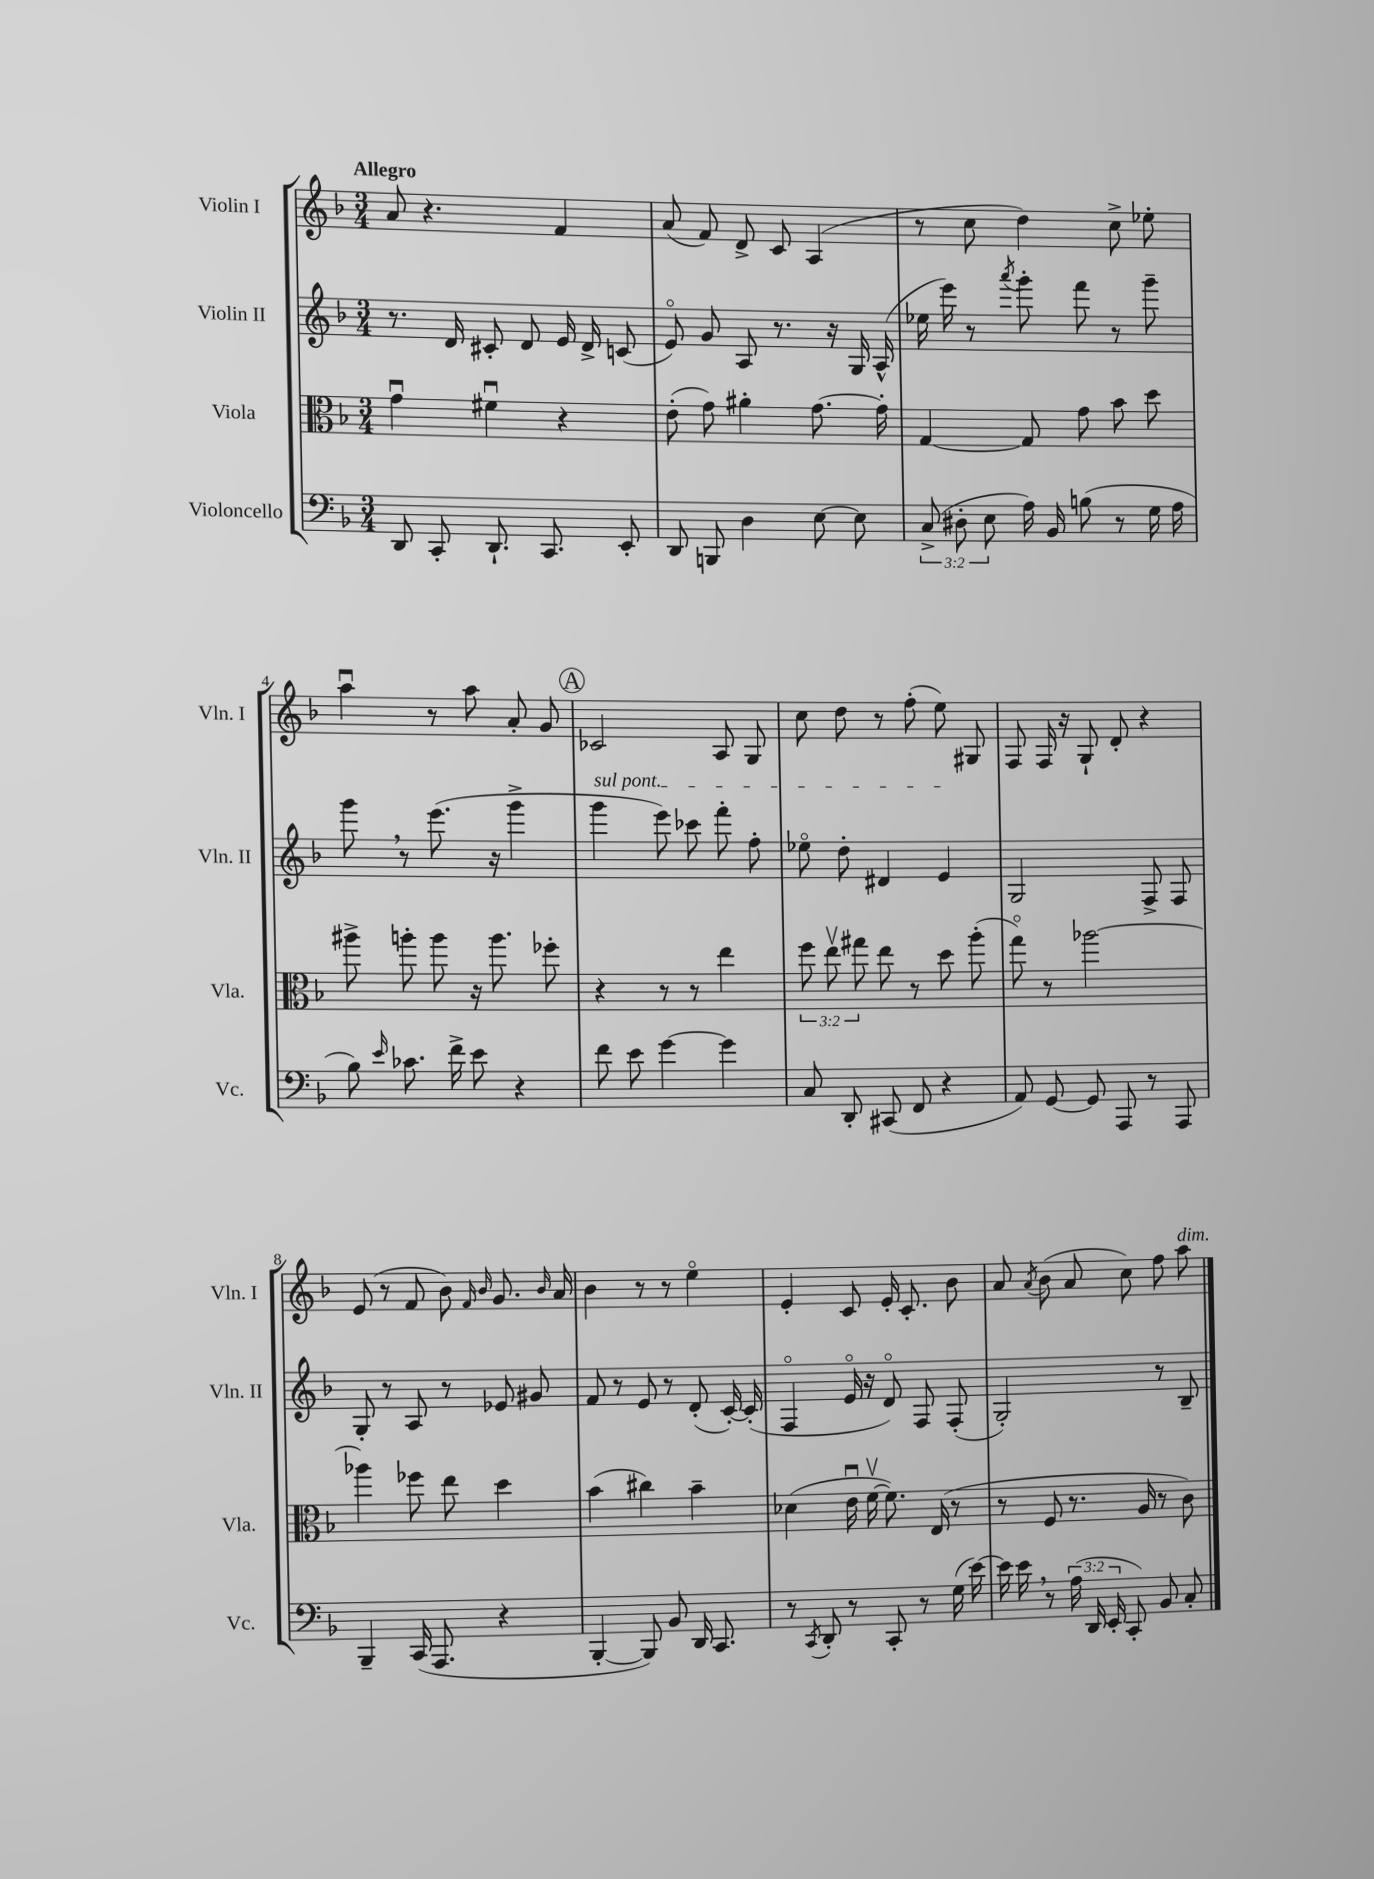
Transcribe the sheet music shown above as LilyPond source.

<<
\new StaffGroup <<
\new Staff = "s0" \with { instrumentName = "Violin I" shortInstrumentName = "Vln. I" } {
    \clef treble \key f \major \numericTimeSignature \time 3/4 \tempo "Allegro"
    \autoBeamOff a'8 r4. f'4 |
    a'8( f'8) d'8-> c'8 a4( |
    r8 c''8 d''4) c''8-> ees''8-. |
    a''4\downbow r8 a''8 a'8-. g'8 |
    \mark \markup { \circle "A" } ces'2 a8 g8 |
    c''8 d''8 r8 f''8-.( e''8) gis8 |
    f8 f16 r16 g8-! d'8-. r4 |
    e'8( r8 f'8 bes'8) \grace { f'16 bes'16 } g'8. \grace { bes'16 } a'16 |
    bes'4 r8 r8 e''4\flageolet |
    e'4-. c'8 e'16-. c'8.-. bes'8 |
    a'8 \acciaccatura { a'8 } bes'8( a'8 c''8) f''8 a''8^\markup { \italic "dim." } \bar "|." |
}
\new Staff = "s1" \with { instrumentName = "Violin II" shortInstrumentName = "Vln. II" } {
    \clef treble \key f \major \numericTimeSignature \time 3/4
    \autoBeamOff r8. d'16 cis'8-. d'8 e'16 d'16-> c'8( |
    e'8\flageolet) g'8 a8 r8. r16 g16 a16-^( |
    ees''16 e'''16) r8 \acciaccatura { a'''8 } g'''8-. f'''8 r8 g'''8-- |
    g'''8 \breathe r8 e'''8.( r16 g'''4-> |
    \mark \markup { \circle "A" } \once \override TextSpanner.bound-details.left.text = \markup { \italic "sul pont." } g'''4\startTextSpan e'''8) ces'''8 f'''8-. f''8-. |
    ees''8\flageolet d''8-. dis'4 e'4\stopTextSpan |
    g2 f8-> f8 |
    g8-. r8 a8 r8 ees'8 gis'8 |
    f'8 r8 e'8 r8 d'8-.( c'16~-.) c'16-.( |
    f4\flageolet e'16\flageolet r16 d'8\flageolet) f8 f8-.( |
    g2-.) r8 bes8-- \bar "|." |
}
\new Staff = "s2" \with { instrumentName = "Viola" shortInstrumentName = "Vla." } {
    \clef alto \key f \major \numericTimeSignature \time 3/4 \override Staff.TupletNumber.text = #tuplet-number::calc-fraction-text
    \autoBeamOff g'4\downbow fis'4\downbow r4 |
    e'8-.( g'8) ais'4-. g'8.~ g'16-. |
    g4~ g8 g'8 bes'8 d''8 |
    ais''8-> a''8-. a''8 r16 a''8. fes''8-. |
    \mark \markup { \circle "A" } r4 r8 r8 e''4 |
    \tuplet 3/2 { f''8 e''8\upbow gis''8 } e''8 r8 d''8 a''8-.( |
    g''8\flageolet) r8 aes''2~ |
    aes''4 fes''8 e''8 d''4 |
    bes'4( cis''4) bes'4-- |
    des'4( e'16\downbow f'16~\upbow f'8.) e16( r8 |
    r8 f8 r8. a16 r8 c'8) \bar "|." |
}
\new Staff = "s3" \with { instrumentName = "Violoncello" shortInstrumentName = "Vc." } {
    \clef bass \key f \major \numericTimeSignature \time 3/4 \override Staff.TupletNumber.text = #tuplet-number::calc-fraction-text
    \autoBeamOff d,8 c,8-. d,8.-! c,8. e,8-. |
    d,8 b,,8 d4 e8~ e8 |
    \tuplet 3/2 { c8->( dis8-. e8 } a16) bes,16 b8( r8 g16 a16 |
    bes8) \grace { e'16 } ces'8. f'16-> e'8 r4 |
    \mark \markup { \circle "A" } f'8 e'8 g'4~ g'4 |
    c8 d,8-. cis,8( f,8 r4 |
    a,8) g,8~ g,8 a,,8 r8 a,,8 |
    bes,,4-- c,16( a,,8. r4 |
    bes,,4~-. bes,,8) bes,8 d,16 c,8. |
    r8 \acciaccatura { c,8 } d,8-. r8 c,8-. r8 g16( e'16~) |
    e'16 e'16 \breathe r8 \tuplet 3/2 { a16( d,16 e,16-. } c,8-.) bes,8 c8-. \bar "|." |
}
>>
>>
